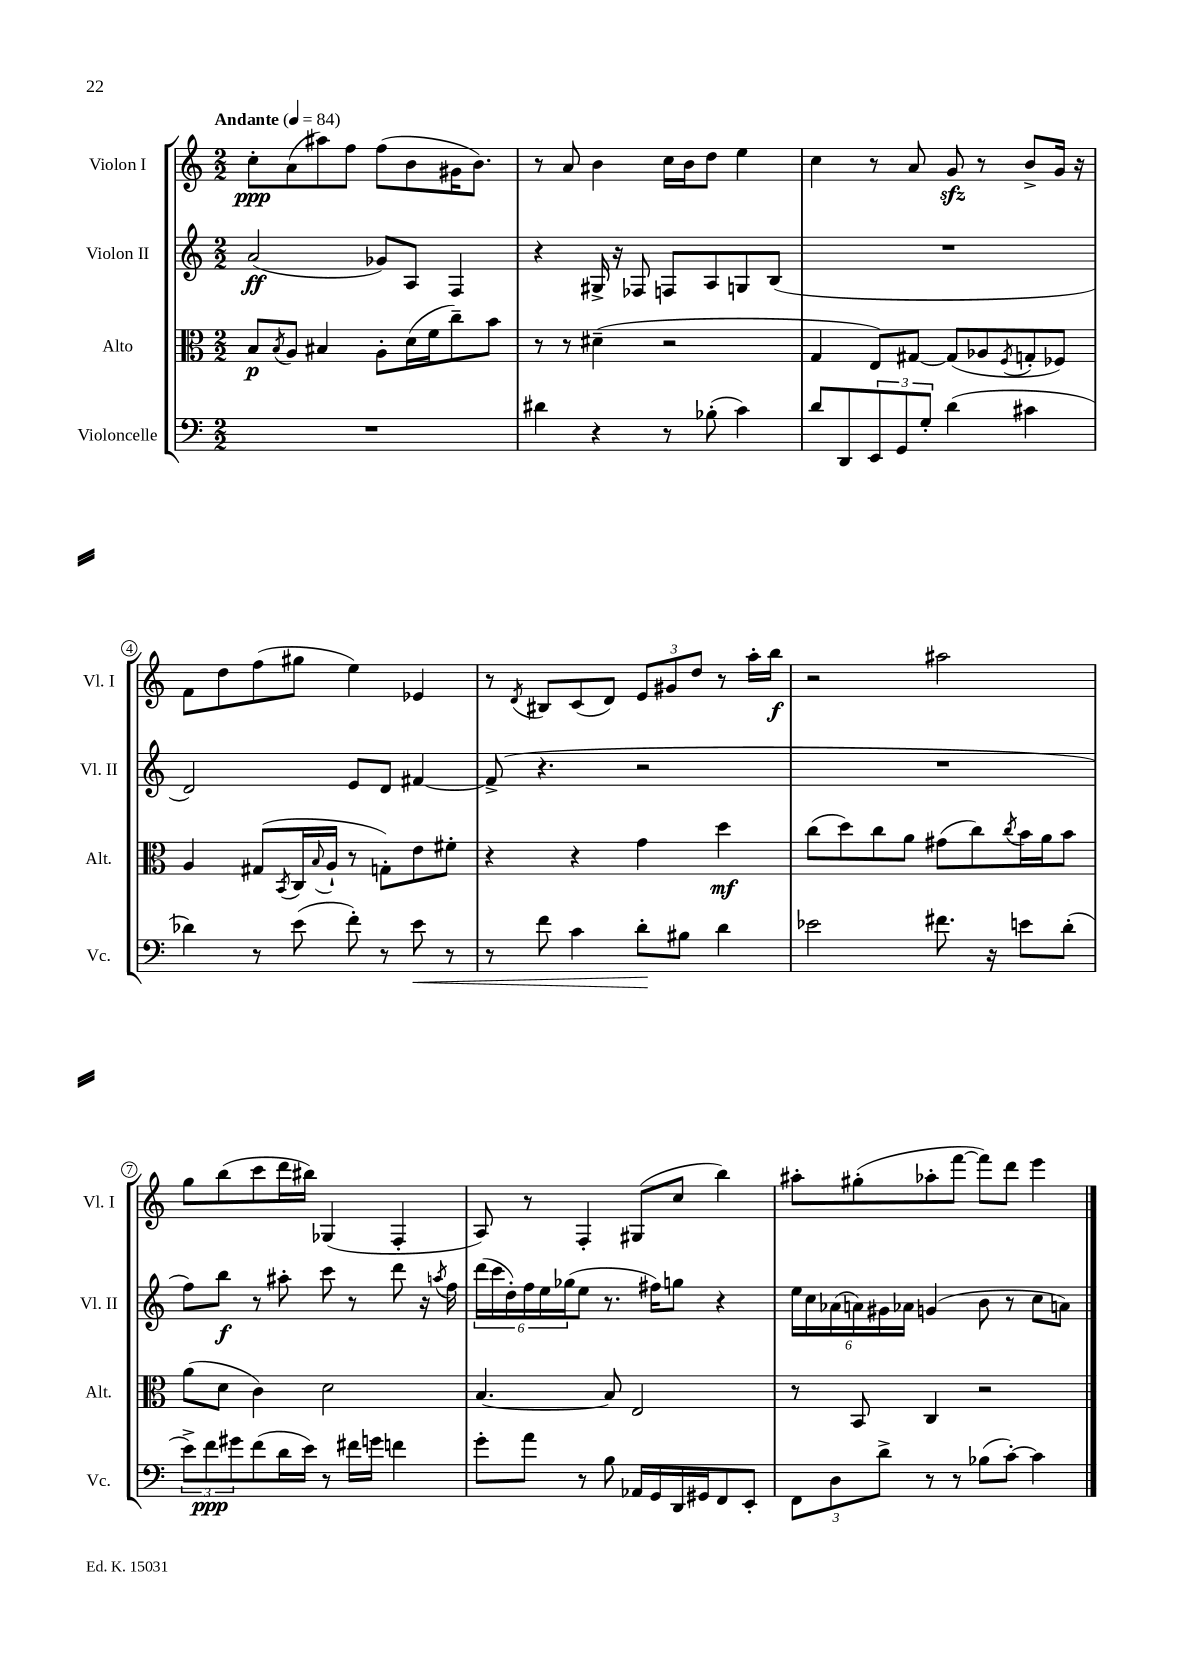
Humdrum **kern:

**kern	**dynam	**kern	**dynam	**kern	**dynam	**kern	**dynam
*part4	*part4	*part3	*part3	*part2	*part2	*part1	*part1
*staff4	*staff4	*staff3	*staff3	*staff2	*staff2	*staff1	*staff1
*I"Violoncelle	*	*I"Alto	*	*I"Violon II	*	*I"Violon I	*
*I'Vc.	*	*I'Alt.	*	*I'Vl. II	*	*I'Vl. I	*
*clefF4	*	*clefC3	*	*clefG2	*	*clefG2	*
*k[]	*	*k[]	*	*k[]	*	*k[]	*
*M2/2	*	*M2/2	*	*M2/2	*	*M2/2	*
*MM84	*	*MM84	*	*MM84	*	*MM84	*
=1	=1	=1	=1	=1	=1	=1	=1
!	!	!	!	!	!	!LO:TX:a:B:t=Andante	!
1r	.	8B/L	p	(2a/	ff	8cc'\L	ppp
.	.	8qB/	.	.	.	.	.
.	.	8A/J	.	.	.	(8a\	.
.	.	4B#X/	.	.	.	8aa#X\)	.
.	.	.	.	.	.	8ff\J	.
.	.	8A'\L	.	8g-X/L)	.	(8ff\L	.
.	.	(16d\L	.	8A/J	.	8b\	.
.	.	16f\J	.	.	.	.	.
.	.	8cc~\)	.	4F/	.	16g#X\K	.
.	.	.	.	.	.	8.b\J)	.
.	.	8b\J	.	.	.	.	.
=2	=2	=2	=2	=2	=2	=2	=2
4d#X\	.	8r	.	4r	.	8r	.
.	.	8r	.	.	.	8a/	.
4r	.	(4d#X~\	.	16G#X^/	.	4b\	.
.	.	.	.	16r	.	.	.
.	.	.	.	8F-X/	.	.	.
8r	.	2r	.	8Fn/L	.	16cc\LL	.
.	.	.	.	.	.	16b\J	.
(8B-X'\	.	.	.	8A/	.	8dd\J	.
4c\)	.	.	.	8Gn/	.	4ee\	.
.	.	.	.	(8B/J	.	.	.
=3	=3	=3	=3	=3	=3	=3	=3
8d/L	.	4G/	.	1r	.	4cc\	.
8DD/	.	.	.	.	.	.	.
12EE/	.	8E/L)	.	.	.	8r	.
12GG/	.	.	.	.	.	.	.
.	.	[8G#X/J	.	.	.	8a/	.
12G'/J	.	.	.	.	.	.	.
(4d\	.	(8G#/L]	.	.	.	8gzz/	.
.	.	8A-X/	.	.	.	8r	.
.	.	8qF/	.	.	.	.	.
4c#X\	.	8Gn'/	.	.	.	8b^/L	.
.	.	8F-X/J)	.	.	.	16g/Jk	.
.	.	.	.	.	.	16r	.
!!LO:LB:g=z
=4	=4	=4	=4	=4	=4	=4	=4
4d-X\)	.	4A/	.	2d/)	.	8f\L	.
.	.	.	.	.	.	8dd\	.
8r	.	(8G#X/L	.	.	.	(8ff\	.
.	.	8qBB/	.	.	.	.	.
(8e\	.	16C/L	.	.	.	8gg#X\J	.
.	.	8qqB/	.	.	.	.	.
.	.	16A`/JJ	.	.	.	.	.
8f'\)	.	8r	.	8e/L	.	4ee\)	.
8r	.	8Gn'\L)	.	8d/J	.	.	.
!	!LO:HP:b	!	!	!	!	!	!
8e\	<	8e\	.	[4f#X/	.	4e-X/	.
8r	.	8f#X'\J	.	.	.	.	.
=5	=5	=5	=5	=5	=5	=5	=5
8r	.	4r	.	(8f#^/]	.	8r	.
.	.	.	.	.	.	8qd/	.
8f\	.	.	.	4.r	.	8B#X/L	.
4c\	.	4r	.	.	.	(8c/	.
.	.	.	.	.	.	8d/J)	.
8d'\L	.	4g\	.	2r	.	12e/L	.
.	.	.	.	.	.	12g#X/	.
8B#X\J	[	.	.	.	.	.	.
.	.	.	.	.	.	12dd/J	.
4d\	.	4dd\	mf	.	.	8r	.
.	.	.	.	.	.	16aa'\LL	.
.	.	.	.	.	.	16bb\JJ	f
=6	=6	=6	=6	=6	=6	=6	=6
2e-X\	.	(8cc\L	.	1r	.	2r	.
.	.	8dd\)	.	.	.	.	.
.	.	8cc\	.	.	.	.	.
.	.	8a\J	.	.	.	.	.
8.f#X\	.	(8g#X\L	.	.	.	2aa#X\	.
.	.	8cc\)	.	.	.	.	.
16r	.	.	.	.	.	.	.
.	.	8qcc/	.	.	.	.	.
8en\L	.	16b\L	.	.	.	.	.
.	.	16a\J	.	.	.	.	.
(8d'\J	.	8b\J	.	.	.	.	.
!!LO:LB:g=z
=7	=7	=7	=7	=7	=7	=7	=7
12e^\L)	.	(8a\L	.	8ff\L)	.	8gg\L	.
12f\	ppp	.	.	.	.	.	.
.	.	8d\J	.	8bb\J	f	(8bb\	.
12g#X\	.	.	.	.	.	.	.
(8f\	.	4c\)	.	8r	.	8ccc\	.
16d\L	.	.	.	8aa#X'\	.	16ddd\L	.
16e\JJ)	.	.	.	.	.	16bb#X\JJ)	.
8r	.	2d\	.	8ccc\	.	(4G-X/	.
16f#X\LL	.	.	.	8r	.	.	.
16gn\JJ	.	.	.	.	.	.	.
4fn\	.	.	.	8ddd\	.	4F'/	.
.	.	.	.	16r	.	.	.
.	.	.	.	8qaan/	.	.	.
.	.	.	.	16ff\	.	.	.
=8	=8	=8	=8	=8	=8	=8	=8
8g'\L	.	[4.B/	.	(24ddd\LL	.	8A/)	.
.	.	.	.	24ccc\	.	.	.
.	.	.	.	24dd'\)	.	.	.
8a\J	.	.	.	24ff\	.	8r	.
.	.	.	.	24ee\	.	.	.
.	.	.	.	(24gg-X\J	.	.	.
8r	.	.	.	8ee\J	.	4F'/	.
8B\	.	8B/]	.	8.r	.	.	.
16AA-X/LL	.	2E/	.	.	.	(8G#X/L	.
16GG/	.	.	.	16ff#X\KL)	.	.	.
16DD/	.	.	.	8ggn\J	.	8cc/J	.
16GG#X/J	.	.	.	.	.	.	.
8FF/	.	.	.	4r	.	4bb\)	.
8EE'/J	.	.	.	.	.	.	.
=9	=9	=9	=9	=9	=9	=9	=9
12FF\L	.	8r	.	24ee\LL	.	8aa#X'\L	.
.	.	.	.	24cc\	.	.	.
12D\	.	.	.	(24a-X\	.	.	.
.	.	8BB/	.	24an\)	.	(8gg#X'\	.
12d^\J	.	.	.	24g#X\	.	.	.
.	.	.	.	24a-X\JJ	.	.	.
8r	.	4C/	.	(4gn/	.	8aa-X'\	.
8r	.	.	.	.	.	[8fff\J	.
(8B-X\L	.	2r	.	8b\	.	8fff\L])	.
[8c'\J)	.	.	.	8r	.	8ddd\J	.
4c\]	.	.	.	8cc\L	.	4eee\	.
.	.	.	.	8an\J)	.	.	.
==	==	==	==	==	==	==	==
*-	*-	*-	*-	*-	*-	*-	*-
